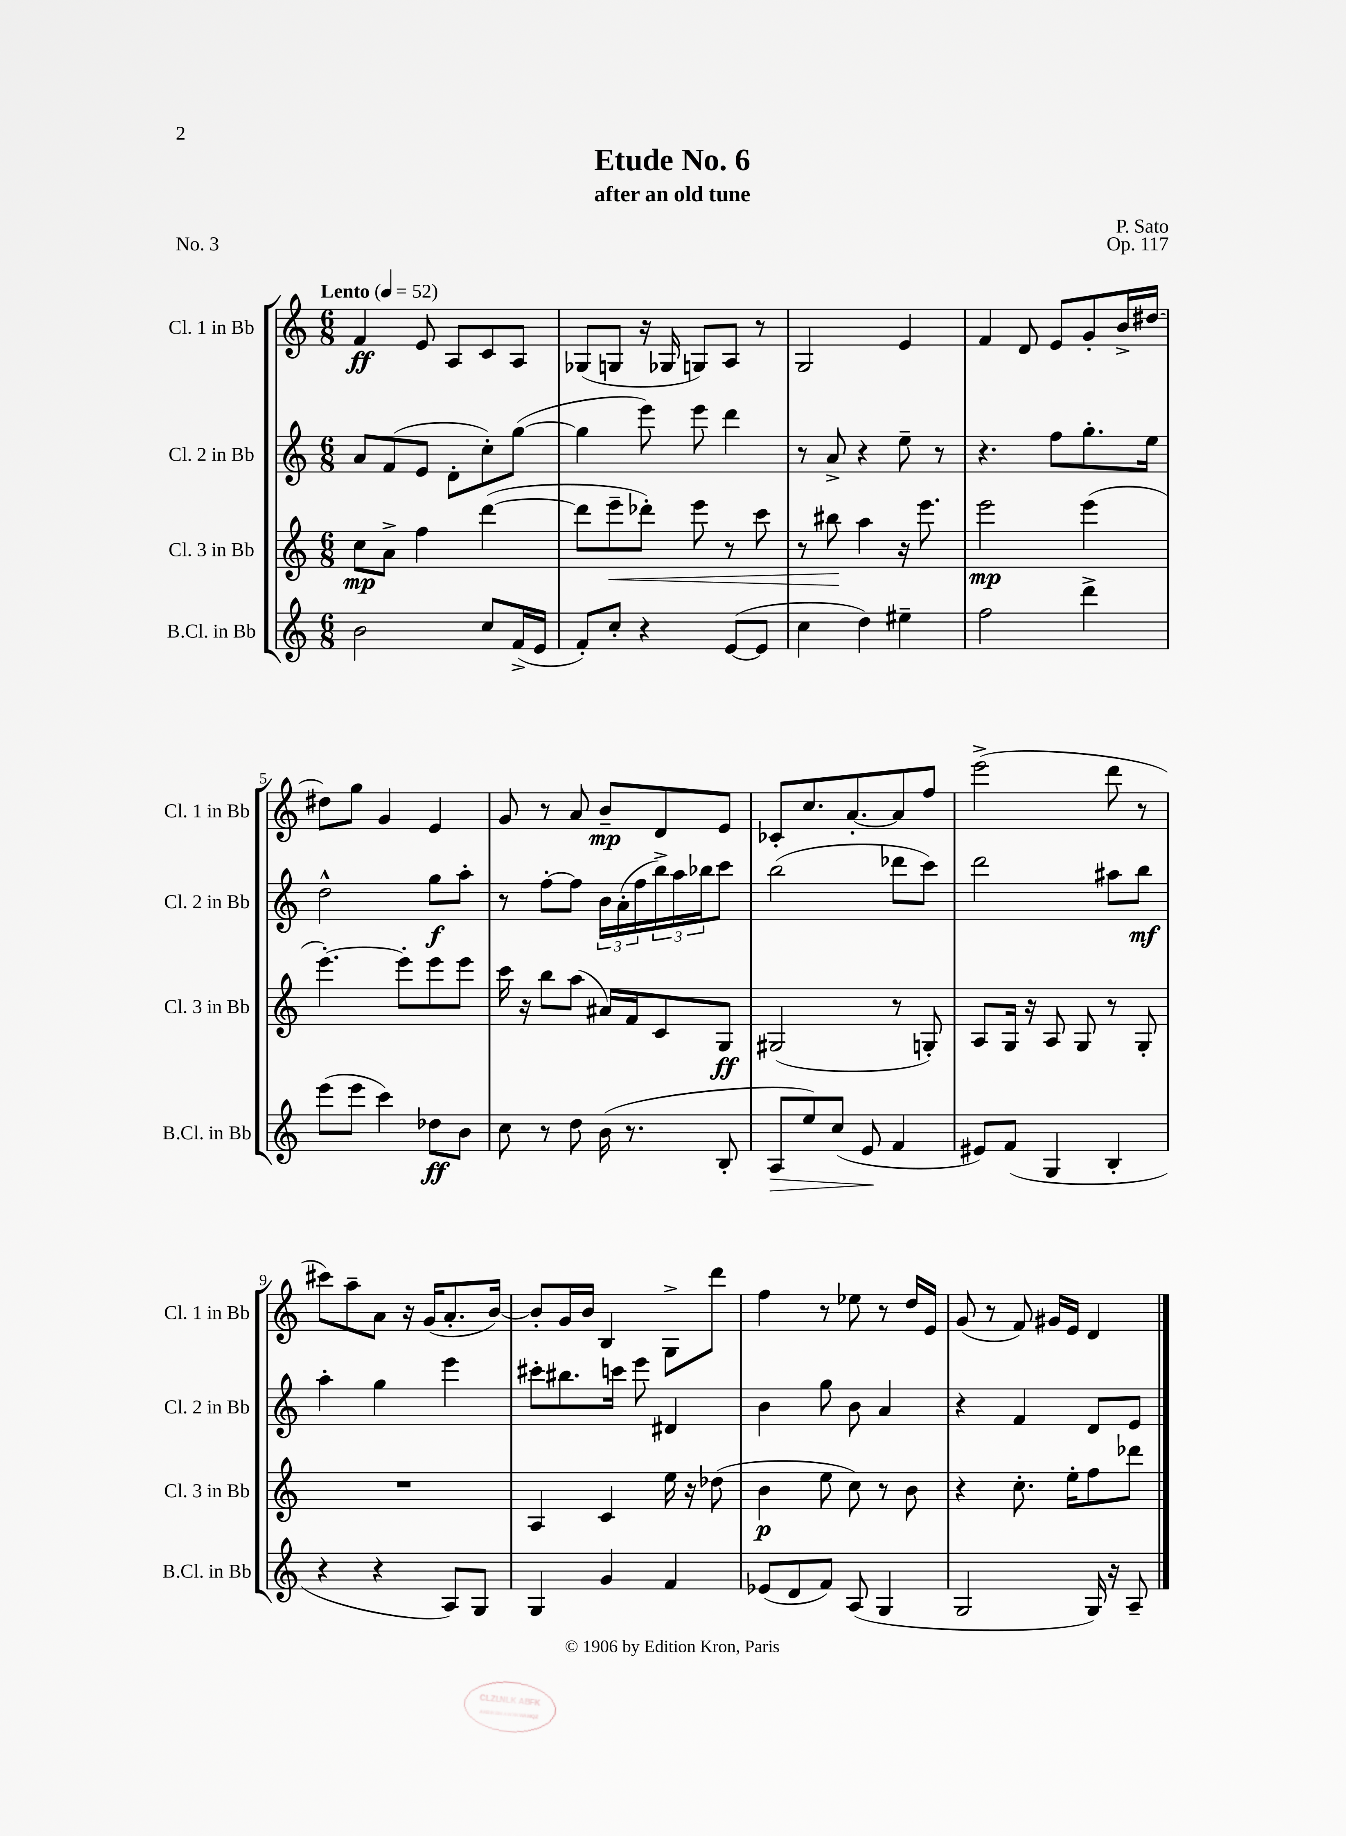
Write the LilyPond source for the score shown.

\header { title = "Etude No. 6" composer = "P. Sato" subtitle = "after an old tune" opus = "Op. 117" piece = "No. 3" }
<<
\new StaffGroup <<
\new Staff = "s0" \with { instrumentName = "Cl. 1 in Bb" shortInstrumentName = "Cl. 1 in Bb" } {
    \clef treble \key c \major \numericTimeSignature \time 6/8 \tempo "Lento" 4 = 52
    f'4\ff e'8 a8 c'8 a8 |
    ges8( g8 r16 ges16 g8) a8 r8 |
    g2 e'4 |
    f'4 d'8 e'8 g'8-. b'16-> dis''16~ |
    dis''8 g''8 g'4 e'4 |
    g'8 r8 a'8 b'8--\mp d'8 e'8 |
    ces'8-. c''8. a'8.~-. a'8 f''8 |
    e'''2->( d'''8 r8 |
    cis'''8) a''8-- a'8 r16 g'16( a'8.-. b'16~) |
    b'8-. g'16 b'16 b4 g8-> d'''8 |
    f''4 r8 ees''8 r8 d''16 e'16 |
    g'8( r8 f'8) gis'16 e'16 d'4 \bar "|." |
}
\new Staff = "s1" \with { instrumentName = "Cl. 2 in Bb" shortInstrumentName = "Cl. 2 in Bb" } {
    \clef treble \key c \major \numericTimeSignature \time 6/8
    a'8 f'8( e'8 d'8-. c''8-.) g''8~( |
    g''4 e'''8) e'''8 d'''4 |
    r8 a'8-> r4 e''8-- r8 |
    r4. f''8 g''8.-. e''16 |
    d''2-^ g''8\f a''8-. |
    r8 f''8~-. f''8 \tuplet 3/2 { b'16 a'16-.( f''16 } \tuplet 3/2 { b''16->) a''16 bes''16 } c'''8 |
    b''2( des'''8 c'''8) |
    d'''2 ais''8 b''8\mf |
    a''4-. g''4 e'''4 |
    cis'''8-. bis''8. c'''16 e'''8 dis'4 |
    b'4 g''8 b'8 a'4 |
    r4 f'4 d'8 e'8 \bar "|." |
}
\new Staff = "s2" \with { instrumentName = "Cl. 3 in Bb" shortInstrumentName = "Cl. 3 in Bb" } {
    \clef treble \key c \major \numericTimeSignature \time 6/8
    c''8\mp a'8-> f''4 d'''4~( |
    d'''8 e'''8--\< des'''8-.) e'''8 r8 c'''8 |
    r8 bis''8\! a''4 r16 e'''8. |
    e'''2\mp e'''4( |
    e'''4.~-.) e'''8-. e'''8 e'''8 |
    c'''16 r16 b''8 a''8( ais'16) f'16 c'8 g8\ff |
    gis2( r8 g8-.) |
    a8 g16 r16 a8 g8 r8 g8-. |
    R2. |
    a4 c'4 e''16 r16 des''8( |
    b'4\p e''8 c''8) r8 b'8 |
    r4 c''8.-. e''16-. f''8 des'''8 \bar "|." |
}
\new Staff = "s3" \with { instrumentName = "B.Cl. in Bb" shortInstrumentName = "B.Cl. in Bb" } {
    \clef treble \key c \major \numericTimeSignature \time 6/8
    b'2 c''8 f'16->( e'16 |
    f'8-.) c''8-. r4 e'8~( e'8 |
    c''4 d''4) eis''4-- |
    f''2 d'''4-> |
    e'''8( e'''8 c'''4) des''8\ff b'8 |
    c''8 r8 d''8 b'16( r8. b8-. |
    a8\> e''8) c''8( e'8\! f'4 |
    eis'8) f'8( g4 b4-. |
    r4 r4 a8) g8 |
    g4 g'4 f'4 |
    ees'8( d'8 f'8) a8( g4 |
    g2 g16) r16 a8-- \bar "|." |
}
>>
>>
